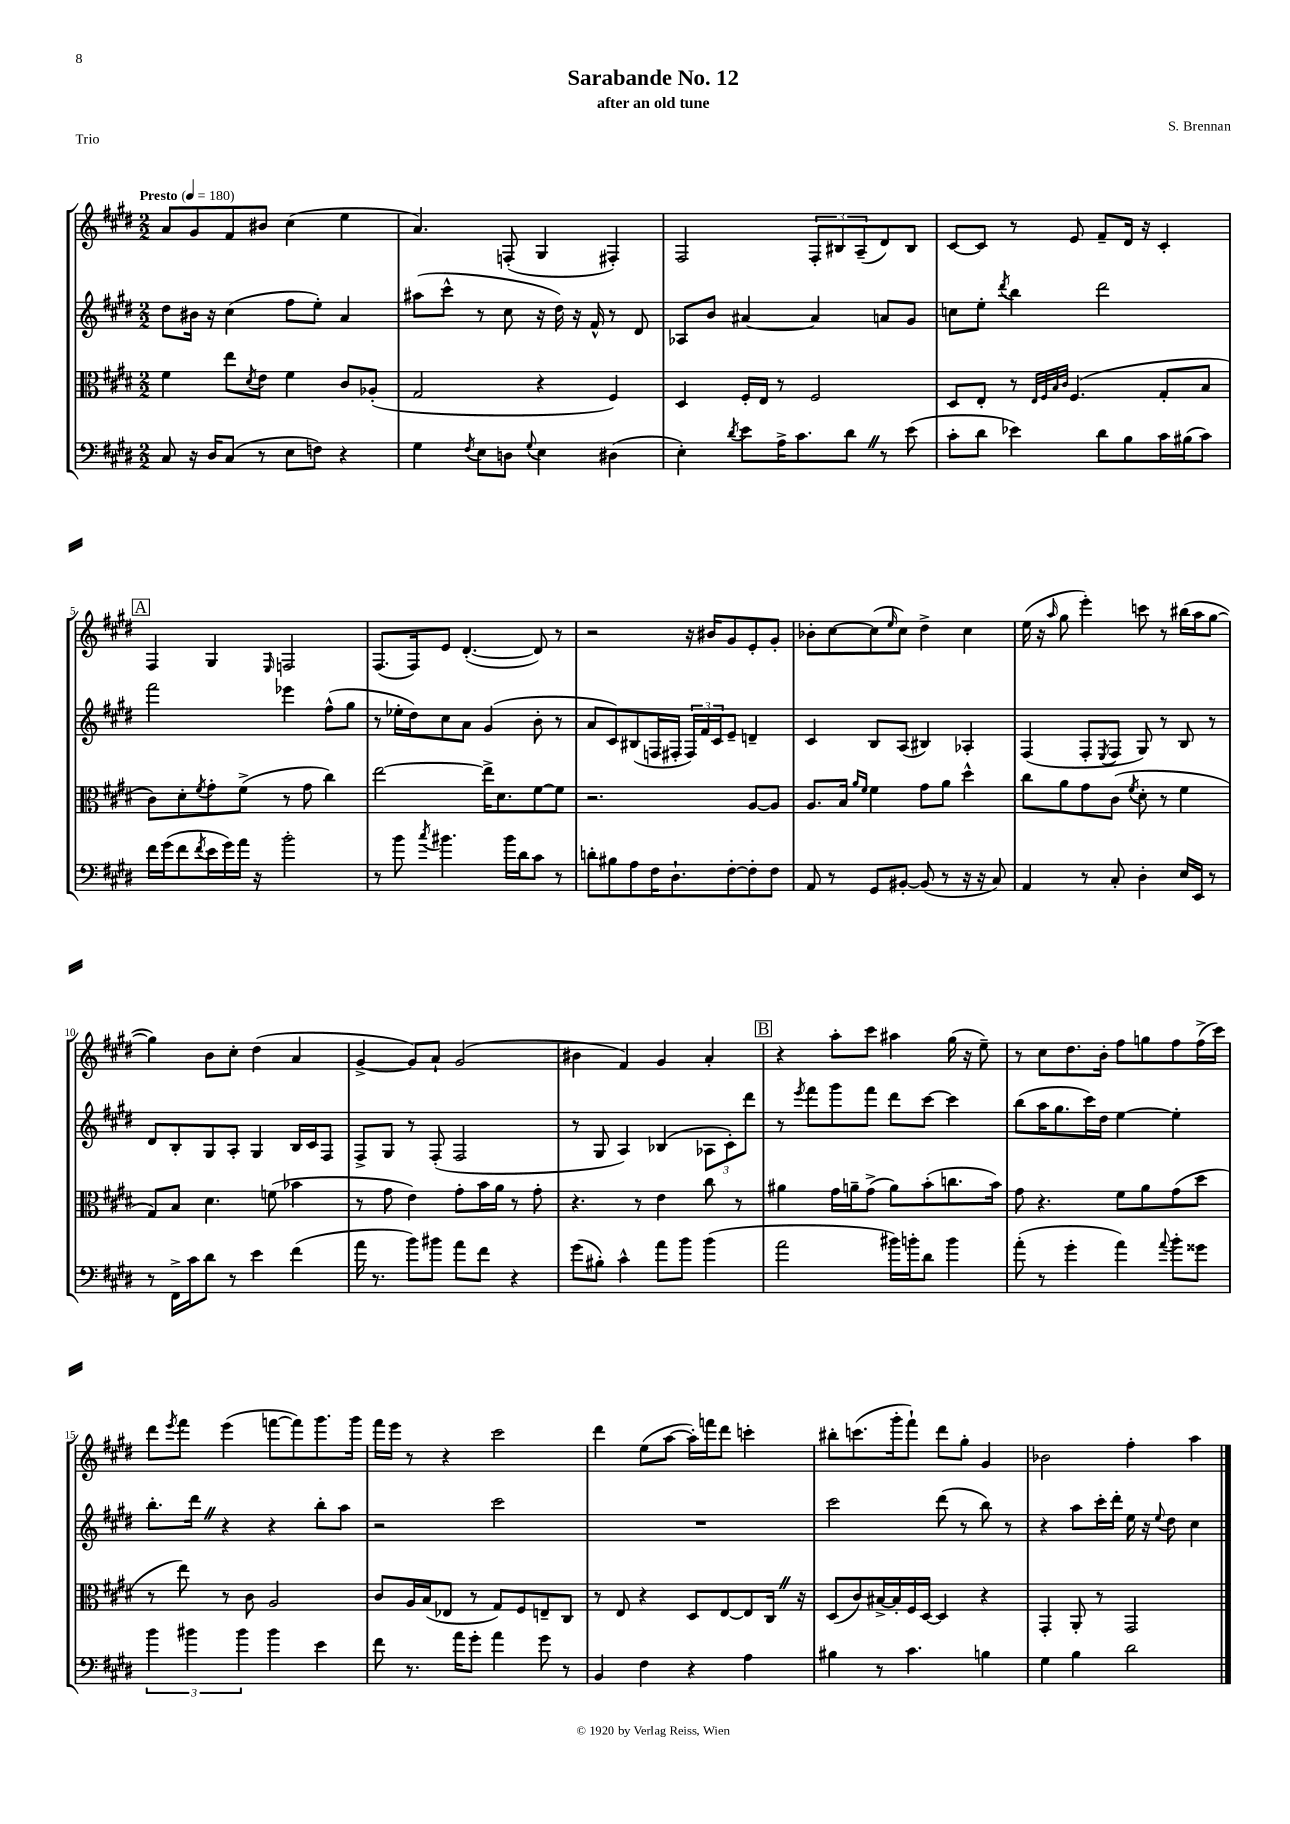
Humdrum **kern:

**kern	**kern	**kern	**kern
*staff4	*staff3	*staff2	*staff1
*clefF4	*clefC3	*clefG2	*clefG2
*k[f#c#g#d#]	*k[f#c#g#d#]	*k[f#c#g#d#]	*k[f#c#g#d#]
*M2/2	*M2/2	*M2/2	*M2/2
*MM180	*MM180	*MM180	*MM180
8C#/	4f#\	8dd#\L	8a/L
16r	.	16b#\Jk	8g#/
16D#/LK	.	16r	.
(8C#/J	8ee\L	(4cc#\	8f#/
.	8qd#/	.	.
8r	8e\J	.	8b#/J
8E\L	4f#\	8ff#\L	(4cc#\
8F\J)	.	8ee'\J)	.
4r	8c#/L	4a/	4ee\
.	(8A-'/J	.	.
=	=	=	=
4G#\	2G#/	(8aa#\L	4.a/)
.	.	8ccc#^^\J	.
8qF#/	.	.	.
8E\L	.	8r	.
8D\J	.	8cc#\	(8F'/
8qqG#/	.	.	.
4E\	4r	16r	4G#/
.	.	16dd#\)	.
.	.	16r	.
.	.	16f#^^/	.
(4D#\	4F#/)	8r	4F#'/)
.	.	8d#/	.
=	=	=	=
4E'\)	4D#/	8A-/L	2F#/
.	.	8b/J	.
8qd#/	.	.	.
8e\L	16F#'/LL	[4a#/	.
.	16E/JJ	.	.
16A^\K	8r	.	.
8.c#\	.	.	.
.	2F#/	4a#/]	12F#'/L
.	.	.	12B#/
8d#\J	.	.	.
.	.	.	(12A~/
8r	.	8a/L	8d#/)
(8e\	.	8g#/J	8B#/J
=	=	=	=
8c#'\L	8D#/L	8cc\L	[8c#/L
8d#\J	8E'/J	8ee'\J	8c#/]J
.	.	8qddd#/	.
4e-\)	8r	4bb\	8r
.	32qqE/LLL	.	.
.	32qqF#/	.	.
.	32qqB/	.	.
.	32qqc#/JJJ	.	.
.	(4.F#/	.	8e/
8d#\L	.	2ddd#\	8f#~/L
8B\	.	.	16d#/Jk
.	.	.	16r
16c#\L	8G#'/L	.	4c#'/
(16B#\J	.	.	.
8c#\J)	8B/J	.	.
=	=	=	=
16f#\LL	8c#\L)	2fff#\	4F#/
(16g#\J	.	.	.
8f#\	8d#'\	.	.
8qf#/	8qf#/	.	.
16e\L	8g#'\	.	4G#/
16g#\)	.	.	.
16a\JJ	(8f#^\J	.	.
16r	.	.	.
.	.	.	16qqE/
2b'\	8r	4eee-\	2F/
.	8g#\	.	.
.	4cc#\)	(8ff#^^\L	.
.	.	8gg#\J	.
=	=	=	=
8r	[2ee\	8r	(8.F#/L
8b\	.	16ee-'\LL	.
.	.	16dd#\J)	16F#/k)
8qcc#/	.	.	.
4.b#\	.	8cc#\	8e/J
.	.	8a\J	([4.d#'/
.	16ee^\]LK	(4g#/	.
.	8.d#\	.	.
16b#\LL	.	.	.
16d#\J	.	.	.
8c#\J	[8f#\	8b'\	8d#/])
8r	8f#\]J	8r	8r
=	=	=	=
8d'\L	2.r	8a/L	2r
8B#\	.	8c#/)	.
8A\	.	(8B#/	.
16F#\K	.	16F/L	.
8.D#`\	.	16F#'/JJ	.
.	.	24F#/LL)	16r
.	.	24f#/	.
.	.	.	16b#/LK
.	.	24c#/J	.
[8F#'\	.	8e~/J	8g#/
8F#'\]	[8A/L	4d~/	8e'/
8F#\J	8A/]J	.	8g#'/J
=	=	=	=
8AA/	8.A/L	4c#/	8b-'\L
8r	.	.	[8cc#\
.	16B/Jk	.	.
.	16qqa/LL	.	.
.	16qqf#/JJ	.	.
8GG#/L	4f#\	8B/L	(8cc#\]
.	.	.	16qqee/
[8BB#'/J	.	(8A/J	8cc#\J)
(8BB#/]	8g#\L	4B#/)	4dd#^\
8r	8a\J	.	.
16r	4dd#^^\	4A-'/	4cc#\
16r	.	.	.
8C#/)	.	.	.
=	=	=	=
4AA/	8cc#\L	(4F#/	(16ee\
.	.	.	16r
.	.	.	16qqaa/
.	8a\	.	8gg#\
8r	8g#\	8F#'/L	4eee'\)
.	.	8qE/	.
8C#'/	(8c#\J	8F#/J	.
.	8qf#/	.	.
4D#'\	8d#'\	8G#/)	8ccc\
.	8r	8r	8r
16E/LL	4f#\	8B/	(16bb#\LL
16EE/JJ	.	.	16aa\J
8r	.	8r	[8gg#\J
=	=	=	=
8r	8G#/L)	8d#/L	4gg#\])
16FF#^\LL	8B/J	8B'/	.
16c#\J	.	.	.
8d#\J	4.d#\	8G#/	8b\L
8r	.	8A'/J	8cc#'\J
4e\	.	4G#/	(4dd#\
.	(8f\	.	.
(4f#\	4b-\	16B/LL	4a/
.	.	16c#/J	.
.	.	8F#/J	.
=	=	=	=
16a\	8r	8F#^/L	[4g#^/
8.r	.	.	.
.	8g#\	8G#/J	.
8b\L)	4e\)	8r	8g#/]L)
8b#\J	.	(8F#'/	8a`/J
8a\L	8g#'\L	2F#/	(2g#/
8f#\J	16b\L	.	.
.	16a\JJ	.	.
4r	8r	.	.
.	8g#'\	.	.
=	=	=	=
(8g#\L	4.r	8r	4b#\
8B#'\J)	.	8G#/	.
4c#^^\	.	4A/)	4f#/)
.	8r	.	.
8a\L	4e\	(4B-/	4g#/
8b\J	.	.	.
(4b\	8cc#\	12A-\L	4a'/
.	.	12c#'\)	.
.	8r	.	.
.	.	12ddd#\J	.
=	=	=	=
2a\	4a#\	8r	4r
.	.	8qeee/	.
.	.	8fff#\L	.
.	16g#\LL	8ggg#\	8aa'\L
.	16a~\J	.	.
.	(8g#^\J	8fff#\J	8ccc#\J
16b#\LL)	8a\L)	8ddd#\L	4aa#\
16b'\J	.	.	.
8d#\J	(8b'\	[8ccc#\J	.
4b\	8.cc\	4ccc#\]	(16gg#\
.	.	.	16r
.	.	.	8ee~\)
.	16b\Jk)	.	.
=	=	=	=
(8a'\	8g#\	(8bb\L	8r
8r	4.r	16aa\K	8cc#\L
.	.	8.gg#\	.
4g#'\	.	.	8.dd#\
.	.	16ccc#\L)	.
.	.	16dd#\JJ	16b'\Jk
4a\)	8f#\L	[4ee\	8ff#\L
.	8a\	.	8gg\
8qqa/	.	.	.
8b'\L	(8g#\	4ee'\]	8ff#\
8g##\J	8dd#\J	.	(16ff#^\L
.	.	.	16ccc#\JJ)
=	=	=	=
6b\	8r	8.bb'\L	8ddd#\L
.	.	.	8qeee/
.	8ee\)	.	8fff#\J
6b#\	.	.	.
.	.	16ddd#\Jk	.
.	8r	4r	(4eee\
6b#\	.	.	.
.	8c#\	.	.
4b#\	2A/	4r	[8fff\L
.	.	.	8fff\])
4e\	.	8bb'\L	8.ggg#\
.	.	8aa\J	.
.	.	.	16ggg#\Jk
=	=	=	=
8f#\	8c#/L	2r	16fff#\LL
.	.	.	16eee\JJ
8.r	16A/L	.	8r
.	(16B/J	.	.
.	8E-/J	.	4r
16a\LK	.	.	.
8g#'\J	8r	.	.
4a\	8G#/L)	2ccc#\	2ccc#\
.	8F#/	.	.
8g#\	8E~/	.	.
8r	8C#/J	.	.
=	=	=	=
4BB/	8r	1r	4ddd#\
.	8E/	.	.
4F#\	4r	.	(8ee\L
.	.	.	[8aa\J
4r	8D#/L	.	16aa'\]LL)
.	.	.	16fff\J
.	[8E/	.	8ddd#\J
4A\	8E/]	.	4ccc'\
.	16C#/Jk	.	.
.	16r	.	.
=	=	=	=
4B#\	(8D#/L	2ccc#\	8bb#'\L
.	8c#/)	.	(8.ccc\
8r	[16B#^/L	.	.
.	16B#'/]	.	16ggg#'\k
4.c#\	16F#/	.	8fff#`\J)
.	[16D#/JJ	.	.
.	4D#/]	(8ddd#\	8ddd#\L
.	.	8r	8gg#'\J
4B\	4r	8bb\)	4g#/
.	.	8r	.
=	=	=	=
4G#\	4GG#'/	4r	2b-\
4B\	8AA'/	8aa\L	.
.	8r	16ccc#'\L	.
.	.	16ddd#'\JJ	.
2d#\	2GG#/	16ee\	4ff#'\
.	.	16r	.
.	.	8qqee/	.
.	.	8dd#\	.
.	.	4cc#\	4aa\
==	==	==	==
*-	*-	*-	*-
